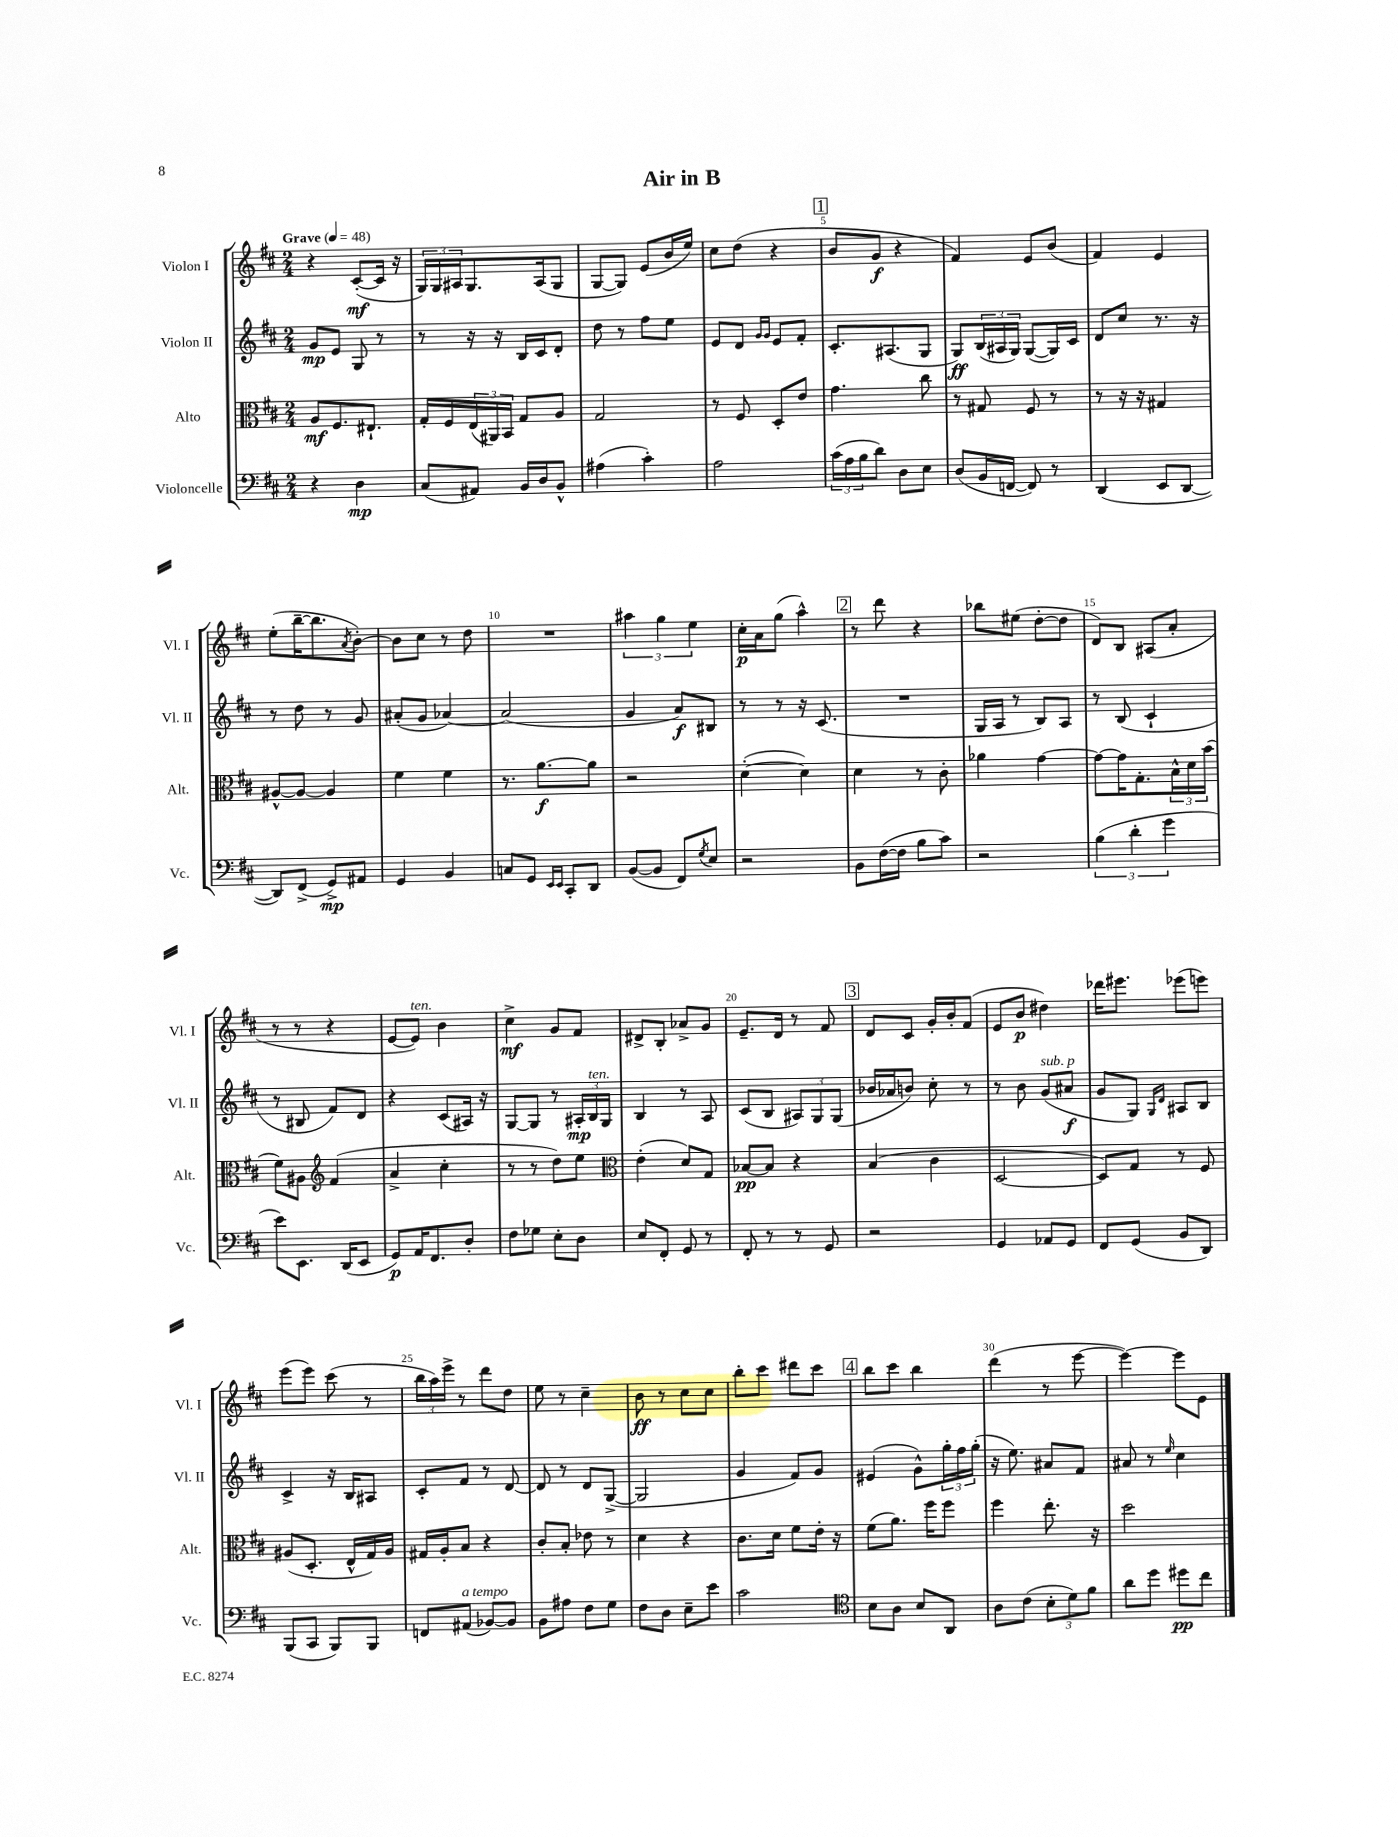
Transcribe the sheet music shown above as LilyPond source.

\header { title = "Air in B" }
<<
\new StaffGroup <<
\new Staff = "s0" \with { instrumentName = "Violon I" shortInstrumentName = "Vl. I" } {
    \clef treble \key d \major \numericTimeSignature \time 2/4 \tempo "Grave" 4 = 48
    r4 cis'8~-.\mf( cis'16 r16 |
    \tuplet 3/2 { g16) g16 ais16 } g8. ais16( g8 |
    g8~ g8) e'8( b'16 e''16) |
    cis''8 d''8( r4 |
    \mark \markup { \box "1" } b'8 g'8\f r4 |
    fis'4) e'8 b'8( |
    fis'4) e'4 |
    e''8-.( b''16~-- b''8. \acciaccatura { a'8 } b'8~-.) |
    b'8 cis''8 r8 d''8 |
    R2 |
    \tuplet 3/2 { ais''4 g''4 e''4 } |
    cis''16-.\p a'16 g''8( a''4-^) |
    \mark \markup { \box "2" } r8 d'''8 r4 |
    bes''8 eis''8( d''8~-. d''8 |
    d'8) b8 ais8( a'8-. |
    r8 r8 r4 |
    e'8~ e'8^\markup { \italic "ten." }) b'4 |
    cis''4->\mf g'8 fis'8 |
    dis'8-> b8-. aes'8-> g'8 |
    e'8.-- d'16 r8 fis'8 |
    \mark \markup { \box "3" } d'8 cis'8 g'16-. b'16-. fis'8( |
    e'8 b'8\p dis''4) |
    des'''16 eis'''8. ees'''8( e'''8) |
    e'''8( e'''8) cis'''8( r8 |
    \tuplet 3/2 { b''16 a''16) e'''16-> } r8 d'''8 d''8 |
    e''8 r8 cis''4-- |
    b'8\ff r8 cis''8 cis''8 |
    b''8-. cis'''8 dis'''8 cis'''8 |
    \mark \markup { \box "4" } b''8 cis'''8 b''4 |
    d'''4( r8 e'''8~ |
    e'''4~) e'''8 e'8 \bar "|." |
}
\new Staff = "s1" \with { instrumentName = "Violon II" shortInstrumentName = "Vl. II" } {
    \clef treble \key d \major \numericTimeSignature \time 2/4
    g'8\mp e'8 g8 r8 |
    r8 r16 r16 b16 cis'16 d'8-. |
    d''8 r8 fis''8 e''8 |
    e'8 d'8 \grace { g'16 g'16 } e'8 fis'8-. |
    \mark \markup { \box "1" } cis'8.-. ais8.( g8 |
    g8\ff) \tuplet 3/2 { b16( ais16 g16) } g8~( g16) cis'16 |
    d'8 cis''8 r8. r16 |
    r8 d''8 r8 g'8 |
    ais'8-.( g'8 aes'4~) |
    aes'2( |
    g'4 a'8\f) bis8 |
    r8 r8 r16 cis'8.( |
    \mark \markup { \box "2" } R2 |
    g16 a16 r8 b8) a8 |
    r8 b8( cis'4-! |
    r8 bis8 fis'8) d'8 |
    r4 cis'8( ais16) r16 |
    g8~ g8 r8 \tuplet 3/2 { ais16-.\mp b16^\markup { \italic "ten." } g16 } |
    b4 r8 a8 |
    cis'8( b8 \tuplet 3/2 { ais8) g8 g8( } |
    \mark \markup { \box "3" } bes'16 aes'16 b'8) cis''8-. r8 |
    r8 b'8 g'8^\markup { \italic "sub. p" }( ais'8\f |
    g'8 g8) \grace { g16 d'16 } ais8 b8 |
    cis'4-> r16 b16 ais8 |
    cis'8-. fis'8 r8 d'8~ |
    d'8 r8 d'8 g8~->( |
    g2 |
    g'4 fis'8) g'8 |
    \mark \markup { \box "4" } eis'4( g'8-^) \tuplet 3/2 { g''16-. fis''16 g''16-.( } |
    r16 e''8.) ais'8 fis'8 |
    ais'8 r8 \grace { e''16 } cis''4 \bar "|." |
}
\new Staff = "s2" \with { instrumentName = "Alto" shortInstrumentName = "Alt." } {
    \clef alto \key d \major \numericTimeSignature \time 2/4
    a8\mf fis8. eis8.-! |
    g16-. fis16 \tuplet 3/2 { e16( ais,16) b,16 } g8 a8 |
    g2 |
    r8 fis8 d8-. e'8 |
    \mark \markup { \box "1" } g'4. cis''8 |
    r8 gis8 fis8 r8 |
    r8 r16 r16 gis4 |
    ais8~-^ ais8~ ais4 |
    fis'4 fis'4 |
    r8. a'8.~\f a'8 |
    r2 |
    d'4~-.( d'4) |
    \mark \markup { \box "2" } d'4 r8 cis'8-. |
    aes'4 g'4~ |
    g'8~ g'16 g8.-. \tuplet 3/2 { b16-^ d'16 b'16( } |
    fis'8) ais8 \clef treble fis'4( |
    a'4-> cis''4-. |
    r8 r8 d''8) e''8 |
    \clef alto e'4-.( d'8) g8 |
    bes8~\pp bes8 r4 |
    \mark \markup { \box "3" } b4( cis'4 |
    d2~ |
    d8) g8 r8 fis8 |
    ais8( d8.-. e16-^ g16) ais16 |
    gis16 a16-. b8 r4 |
    cis'8-. b8-. ees'8 r8 |
    d'4 r4 |
    cis'8. d'16 fis'8 e'16-. r16 |
    \mark \markup { \box "4" } fis'8( a'8.) fis''16 fis''8 |
    fis''4 e''8.-. r16 |
    d''2 \bar "|." |
}
\new Staff = "s3" \with { instrumentName = "Violoncelle" shortInstrumentName = "Vc." } {
    \clef bass \key d \major \numericTimeSignature \time 2/4
    r4 d4\mp |
    cis8( ais,8) b,16 d16 b,8-^ |
    ais4( cis'4-.) |
    a2 |
    \mark \markup { \box "1" } \tuplet 3/2 { cis'16( a16 b16 } d'8) d8 e8 |
    d8( b,16 f,16~ f,8) r8 |
    d,4( e,8 d,8~ |
    d,8) fis,8->( g,8->\mp) ais,8 |
    g,4 b,4 |
    c8 g,8 \grace { e,16 e,16 } cis,8-. d,8 |
    b,8~( b,8 fis,8) \acciaccatura { g8 } e8 |
    r2 |
    \mark \markup { \box "2" } b,8 fis16~( fis16 b8 cis'8) |
    r2 |
    \tuplet 3/2 { b4( d'4-. g'4 } |
    e'8) e,8. d,16( e,8 |
    g,8\p) a,16 fis,8. d8-. |
    fis8 ges8 e8-. d8 |
    e8 fis,8-. g,8 r8 |
    fis,8-. r8 r8 g,8 |
    \mark \markup { \box "3" } r2 |
    g,4 aes,8 g,8 |
    fis,8 g,8( b,8 d,8) |
    b,,8( cis,8 b,,8) b,,8 |
    f,8 ais,8^\markup { \italic "a tempo" }( bes,8~) bes,8 |
    b,8 ais8 fis8 g8 |
    fis8 d8 e8-- e'8 |
    cis'2 |
    \mark \markup { \box "4" } \clef tenor b8 a8 b8 a,8 |
    a8 cis'8( \tuplet 3/2 { b8-. d'8) fis'8 } |
    a'8 d''8 dis''8\pp cis''8 \bar "|." |
}
>>
>>
\layout { \context { \Score \override BarNumber.break-visibility = ##(#f #t #t) barNumberVisibility = #(every-nth-bar-number-visible 5) } }
